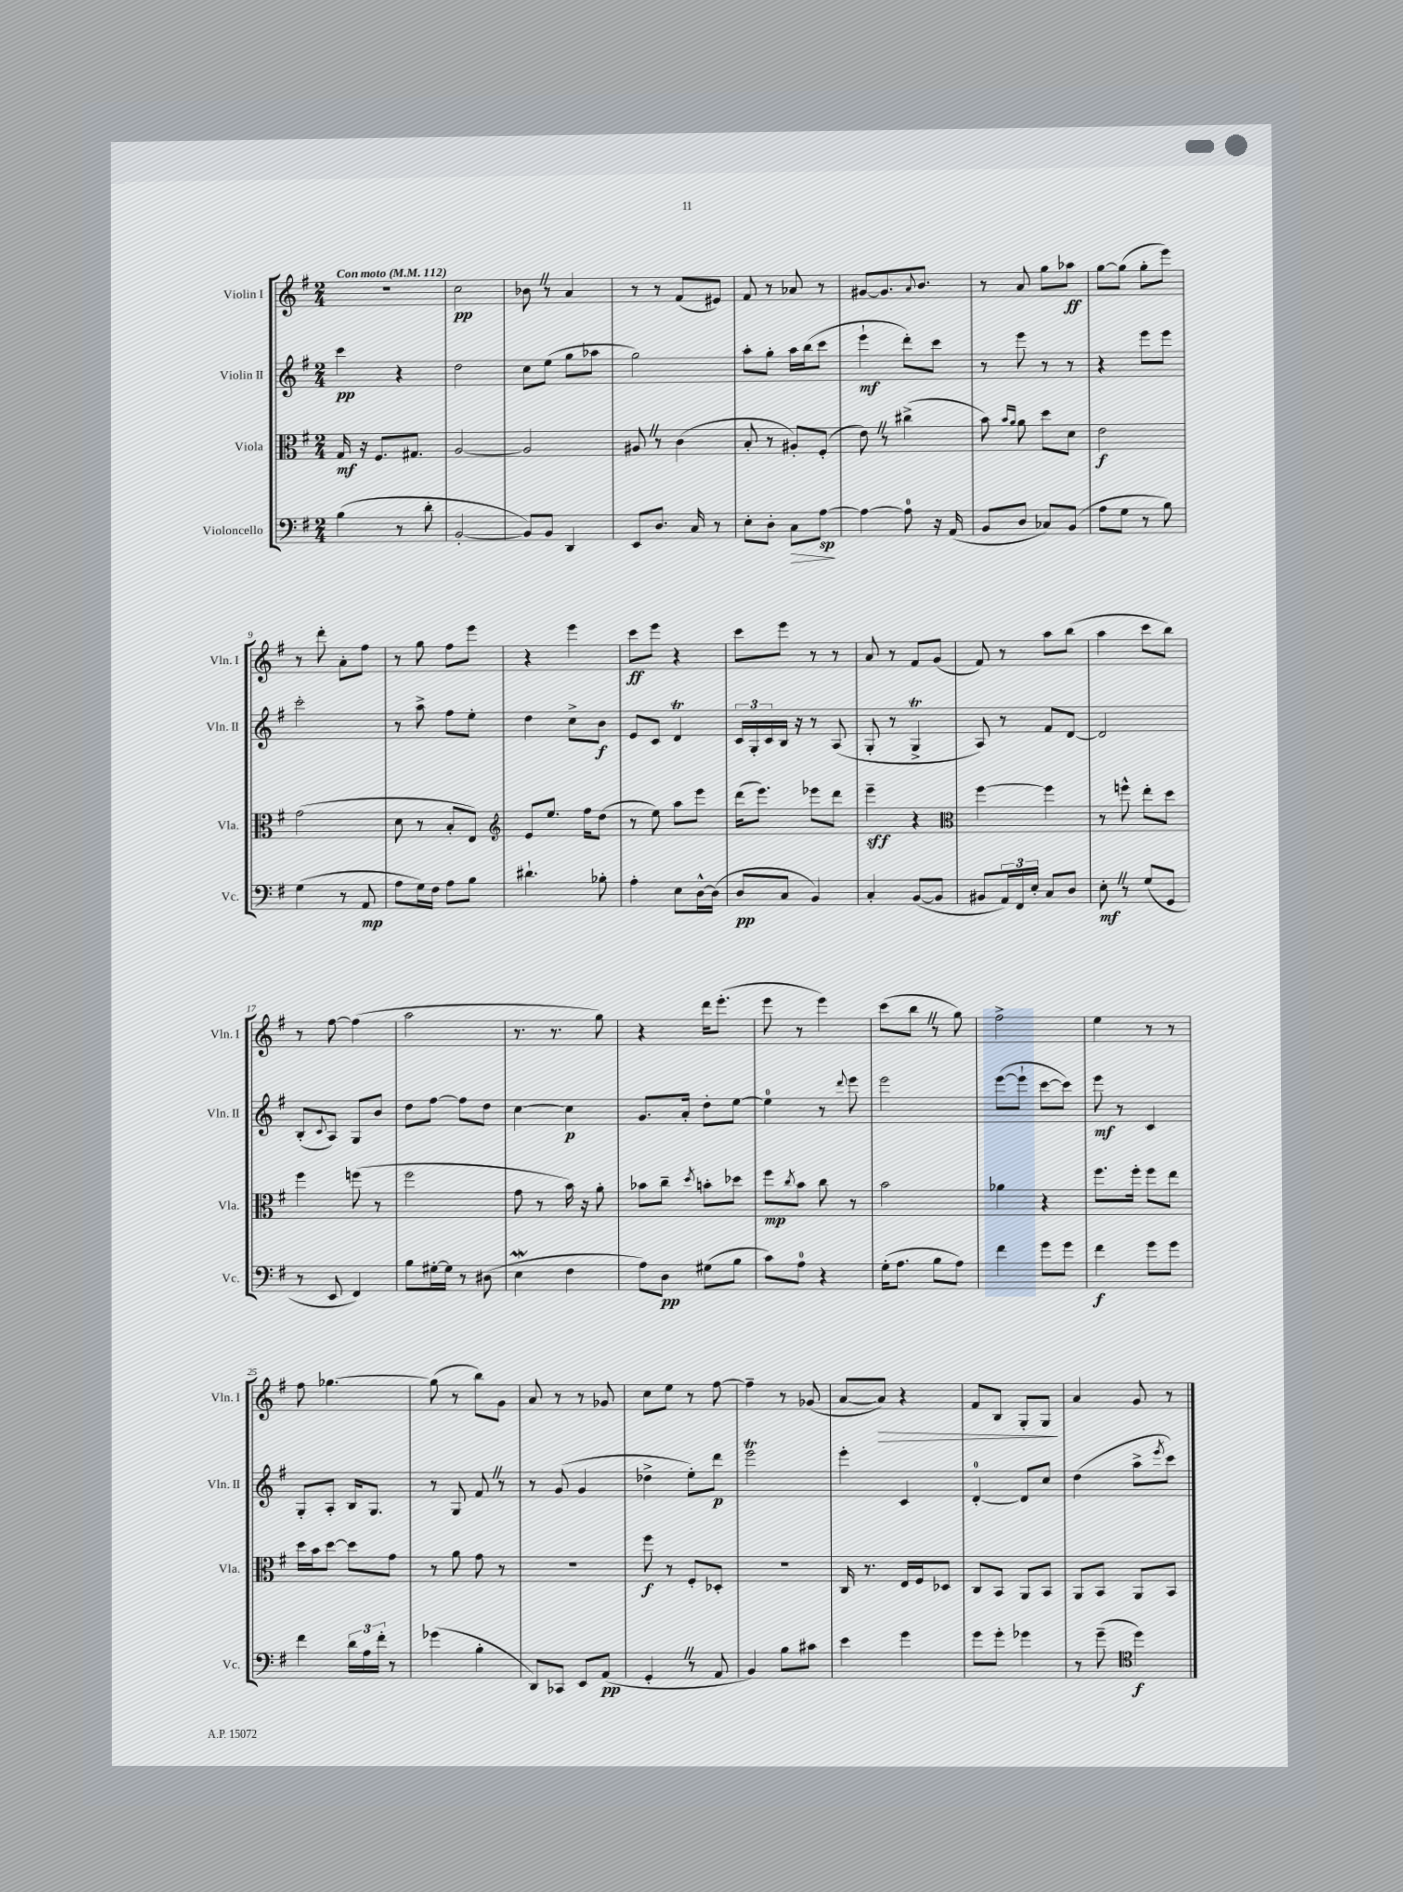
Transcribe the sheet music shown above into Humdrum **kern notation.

**kern	**dynam	**kern	**dynam	**kern	**dynam	**kern	**dynam
*part4	*part4	*part3	*part3	*part2	*part2	*part1	*part1
*staff4	*staff4	*staff3	*staff3	*staff2	*staff2	*staff1	*staff1
*I"Violoncello	*	*I"Viola	*	*I"Violin II	*	*I"Violin I	*
*I'Vc.	*	*I'Vla.	*	*I'Vln. II	*	*I'Vln. I	*
*clefF4	*	*clefC3	*	*clefG2	*	*clefG2	*
*k[f#]	*	*k[f#]	*	*k[f#]	*	*k[f#]	*
*M2/4	*	*M2/4	*	*M2/4	*	*M2/4	*
*MM112	*	*MM112	*	*MM112	*	*MM112	*
=1	=1	=1	=1	=1	=1	=1	=1
!	!	!	!	!	!	!LO:TX:a:B:t=Con moto	!
(4B\	.	16G/	mf	4ccc\	pp	2r	.
.	.	16r	.	.	.	.	.
.	.	8.F#/L	.	.	.	.	.
8r	.	.	.	4r	.	.	.
.	.	8.G#X/J	.	.	.	.	.
8d'\	.	.	.	.	.	.	.
=2	=2	=2	=2	=2	=2	=2	=2
[2BB'/	.	[2A/	.	2dd\	.	2cc\	pp
=3	=3	=3	=3	=3	=3	=3	=3
8BB/L])	.	2A/]	.	8cc\L	.	8b-XZ\	.
8BB/J	.	.	.	(8ee\J	.	8r	.
4DD/	.	.	.	8gg\L	.	4a/	.
.	.	.	.	8aa-X\J	.	.	.
=4	=4	=4	=4	=4	=4	=4	=4
8EE/L	.	8A#XZ/	.	2gg\)	.	8r	.
8.D/J	.	8r	.	.	.	8r	.
.	.	(4c\	.	.	.	(8f#/L	.
16C/	.	.	.	.	.	.	.
8r	.	.	.	.	.	8e#X/J)	.
=5	=5	=5	=5	=5	=5	=5	=5
8E'\L	.	8B'/	.	8aa'\L	.	8f#/	.
8D'\J	.	8r	.	8gg'\J	.	8r	.
!	!LO:HP:b	!	!	!	!	!	!
8C\L	>	8A#X'/L)	.	16aa\LL	.	8a-X/	.
.	.	.	.	(16bb\J	.	.	.
[8A\J	sp	(8F#'/J	.	8ccc\J	.	8r	.
.	]	.	.	.	.	.	.
=6	=6	=6	=6	=6	=6	=6	=6
4A\_	.	8eZ\)	.	4eee`\	mf	[8g#X/L	.
.	.	8r	.	.	.	8.g#/]	.
8A\]	.	(4cc#X^\	.	8ddd'\L)	.	.	.
.	.	.	.	.	.	8qqa/	.
.	.	.	.	.	.	8.b/J	.
16r	.	.	.	8ccc\J	.	.	.
(16AA/	.	.	.	.	.	.	.
=7	=7	=7	=7	=7	=7	=7	=7
8BB/L	.	8b\)	.	8r	.	8r	.
.	.	16qqb/LL	.	.	.	.	.
.	.	16qqa/JJ	.	.	.	.	.
8D/J	.	8a\	.	8eee\	.	8a/	.
8C-X/L)	.	8dd\L	.	8r	.	8gg\L	.
(8BB/J	.	8d\J	.	8r	.	8aa-X\J	ff
=8	=8	=8	=8	=8	=8	=8	=8
8A\L	.	2e\	f	4r	.	[8gg\L	.
8G\J	.	.	.	.	.	(8gg\J]	.
8r	.	.	.	8eee\L	.	8gg'\L	.
8B\)	.	.	.	8eee\J	.	8eee\J)	.
!!LO:LB:g=z
=9	=9	=9	=9	=9	=9	=9	=9
(4G\	.	(2g\	.	2ccc'\	.	8r	.
.	.	.	.	.	.	8ddd'\	.
8r	.	.	.	.	.	8a'\L	.
8AA/	mp	.	.	.	.	8ff#\J	.
=10	=10	=10	=10	=10	=10	=10	=10
8A\L	.	8d\	.	8r	.	8r	.
16G\L)	.	8r	.	8aa^\	.	8gg\	.
16F#\JJ	.	.	.	.	.	.	.
8A\L	.	8B'/L	.	8ff#\L	.	8ff#\L	.
8B\J	.	8E/J)	.	8ee'\J	.	8eee\J	.
=11	=11	=11	=11	=11	=11	=11	=11
*	*	*clefG2	*	*	*	*	*
4.d#X`\	.	8e/L	.	4dd\	.	4r	.
.	.	8.ee/J	.	.	.	.	.
.	.	.	.	8cc^\L	.	4eee\	.
.	.	16ff#\KL	.	.	.	.	.
8B-X'\	.	(8dd\J	.	8b\J	f	.	.
=12	=12	=12	=12	=12	=12	=12	=12
4A'\	.	8r	.	8e/L	.	8ccc\L	ff
.	.	8ee\)	.	8c/J	.	8eee\J	.
8E\L	.	8aa\L	.	4dT/	.	4r	.
[16D^^\L	.	8eee\J	.	.	.	.	.
(16D\JJ]	.	.	.	.	.	.	.
=13	=13	=13	=13	=13	=13	=13	=13
8D/L	pp	(16ddd\KL	.	24c/LL	.	8ccc\L	.
.	.	.	.	24G'/	.	.	.
.	.	8.eee\J)	.	.	.	.	.
.	.	.	.	24c/	.	.	.
8C/J	.	.	.	16B/JJ	.	8eee\J	.
.	.	.	.	16r	.	.	.
4BB/)	.	8eee-X\L	.	8r	.	8r	.
.	.	8ddd\J	.	(8A/	.	8r	.
=14	=14	=14	=14	=14	=14	=14	=14
4C'/	.	4eee~\	sff	8G'/	.	8a/	.
.	.	.	.	8r	.	8r	.
([8BB/L	.	4r	.	4GT^/	.	8f#/L	.
8BB/J]	.	.	.	.	.	(8g/J	.
=15	=15	=15	=15	=15	=15	=15	=15
*	*	*clefC3	*	*	*	*	*
8BB#X/L	.	[4ff#\	.	8A/)	.	8f#/)	.
24AA/L)	.	.	.	8r	.	8r	.
24FF#/	.	.	.	.	.	.	.
24E'/JJ	.	.	.	.	.	.	.
8C/L	.	4ff#\]	.	8f#/L	.	8aa\L	.
8D/J	.	.	.	[8d/J	.	(8bb\J	.
=16	=16	=16	=16	=16	=16	=16	=16
8E'Z\	mf	8r	.	2d/]	.	4aa\	.
8r	.	8ffn^^\	.	.	.	.	.
(8G/L	.	8ee'\L	.	.	.	8ccc\L	.
8GG/J	.	8dd\J	.	.	.	8bb\J)	.
!!LO:LB:g=z
=17	=17	=17	=17	=17	=17	=17	=17
8r	.	4ff#\	.	(8B'/L	.	8r	.
.	.	.	.	8qqc/	.	.	.
8EE/	.	.	.	8A/J)	.	[8ff#\	.
4FF#/)	.	(8ffn\	.	8G/L	.	(4ff#\]	.
.	.	8r	.	8b/J	.	.	.
=18	=18	=18	=18	=18	=18	=18	=18
8B\L	.	2ff#\	.	8dd\L	.	2aa\	.
[16G#X'\L	.	.	.	[8ff#\J	.	.	.
16G#\JJ]	.	.	.	.	.	.	.
8r	.	.	.	8ff#\L]	.	.	.
(8D#X\	.	.	.	8dd\J	.	.	.
=19	=19	=19	=19	=19	=19	=19	=19
4EW\	.	8g\	.	[4cc\	.	8.r	.
.	.	8r	.	.	.	.	.
.	.	.	.	.	.	8.r	.
4F#\	.	16b\)	.	4cc\]	p	.	.
.	.	16r	.	.	.	.	.
.	.	8a'\	.	.	.	8gg\)	.
=20	=20	=20	=20	=20	=20	=20	=20
8A\L)	.	8b-X\L	.	8.g/L	.	4r	.
8D\J	pp	8cc~\J	.	.	.	.	.
.	.	.	.	16a'/Jk	.	.	.
.	.	8qdd/	.	.	.	.	.
(8G#X\L	.	8bn'\L	.	8dd'\L	.	16ddd\KL	.
.	.	.	.	.	.	(8.eee'\J	.
8B\J	.	8dd-X\J	.	[8ee\J	.	.	.
=21	=21	=21	=21	=21	=21	=21	=21
8c\L)	.	8ff#\L	mp	4ee\]	.	8eee\	.
.	.	8qcc/	.	.	.	.	.
8A\J	.	8b\J	.	.	.	8r	.
4r	.	8cc\	.	8r	.	4eee\)	.
.	.	.	.	8qqddd/	.	.	.
.	.	8r	.	8eee\	.	.	.
=22	=22	=22	=22	=22	=22	=22	=22
(16G'\KL	.	2b\	.	2eee\	.	(8ccc\L	.
8.A\J	.	.	.	.	.	.	.
.	.	.	.	.	.	8bbZ\J	.
8B\L	.	.	.	.	.	8r	.
8A\J)	.	.	.	.	.	8gg\)	.
=23	=23	=23	=23	=23	=23	=23	=23
4f#\	.	4a-X\	.	([8eee\L	.	2ff#^\	.
.	.	.	.	8eee`\J]	.	.	.
8g\L	.	4r	.	[8ccc\L	.	.	.
8g\J	.	.	.	8ccc\J])	.	.	.
=24	=24	=24	=24	=24	=24	=24	=24
4f#\	f	8.ff#\L	.	8eee\	mf	4ee\	.
.	.	.	.	8r	.	.	.
.	.	16ff#'\Jk	.	.	.	.	.
8g\L	.	8ff#\L	.	4c/	.	8r	.
8g\J	.	8ee\J	.	.	.	8r	.
!!LO:LB:g=z
=25	=25	=25	=25	=25	=25	=25	=25
4f#\	.	16dd\LL	.	8G'/L	.	8ff#\	.
.	.	16b\J	.	.	.	.	.
.	.	[8dd\J	.	8A'/J	.	[4.gg-X\	.
24d\LL	.	8dd\L]	.	16B/KL	.	.	.
24A\	.	.	.	.	.	.	.
.	.	.	.	8.G/J	.	.	.
24f#'\JJ	.	.	.	.	.	.	.
8r	.	8g\J	.	.	.	.	.
=26	=26	=26	=26	=26	=26	=26	=26
(4g-X\	.	8r	.	8r	.	(8gg-\]	.
.	.	8a\	.	8G/	.	8r	.
4B'\	.	8g\	.	8f#Z/	.	8bb\L)	.
.	.	8r	.	8r	.	8g\J	.
=27	=27	=27	=27	=27	=27	=27	=27
8DD/L)	.	2r	.	8r	.	8a/	.
8CC-X/J	.	.	.	(8g/	.	8r	.
8EE/L	.	.	.	4g/	.	8r	.
(8AA/J	pp	.	.	.	.	8g-X/	.
=28	=28	=28	=28	=28	=28	=28	=28
4GG'Z/	.	8ff#\	f	4dd-X^\	.	8cc\L	.
.	.	8r	.	.	.	8ee\J	.
8r	.	8F#'/L	.	8ee'\L)	.	8r	.
8AA/	.	8D-X'/J	.	8ddd\J	p	[8ff#\	.
=29	=29	=29	=29	=29	=29	=29	=29
4BB/)	.	2r	.	2eeeT\	.	4ff#~\]	.
8B\L	.	.	.	.	.	8r	.
8c#X\J	.	.	.	.	.	(8g-X/	.
=30	=30	=30	=30	=30	=30	=30	=30
4e\	.	16C/	.	4eee'\	.	[8a/L	.
.	.	8.r	.	.	.	.	.
!	!	!	!	!	!	!	!LO:HP:b
.	.	.	.	.	.	8a/J])	>
4g\	.	16E/LL	.	4c/	.	4r	.
.	.	16F#/J	.	.	.	.	.
.	.	8D-X/J	.	.	.	.	.
=31	=31	=31	=31	=31	=31	=31	=31
8g\L	.	8C/L	.	[4d'/	.	8f#/L	.
8g'\J	.	8BB/J	.	.	.	8B/J	.
4g-X\	.	8AA/L	.	8d/L]	.	8G'/L	.
.	.	8BB/J	.	8cc/J	.	8G/J	.
.	.	.	.	.	.	.	]
=32	=32	=32	=32	=32	=32	=32	=32
8r	.	8AA/L	.	(4dd\	.	4a/	.
(8g~\	.	8BB/J	.	.	.	.	.
*clefC4	*	*	*	*	*	*	*
4dd\)	f	8AA/L	.	8aa^\L	.	8g/	.
.	.	.	.	8qeee/	.	.	.
.	.	8BB/J	.	8ccc\J)	.	8r	.
==	==	==	==	==	==	==	==
*-	*-	*-	*-	*-	*-	*-	*-
